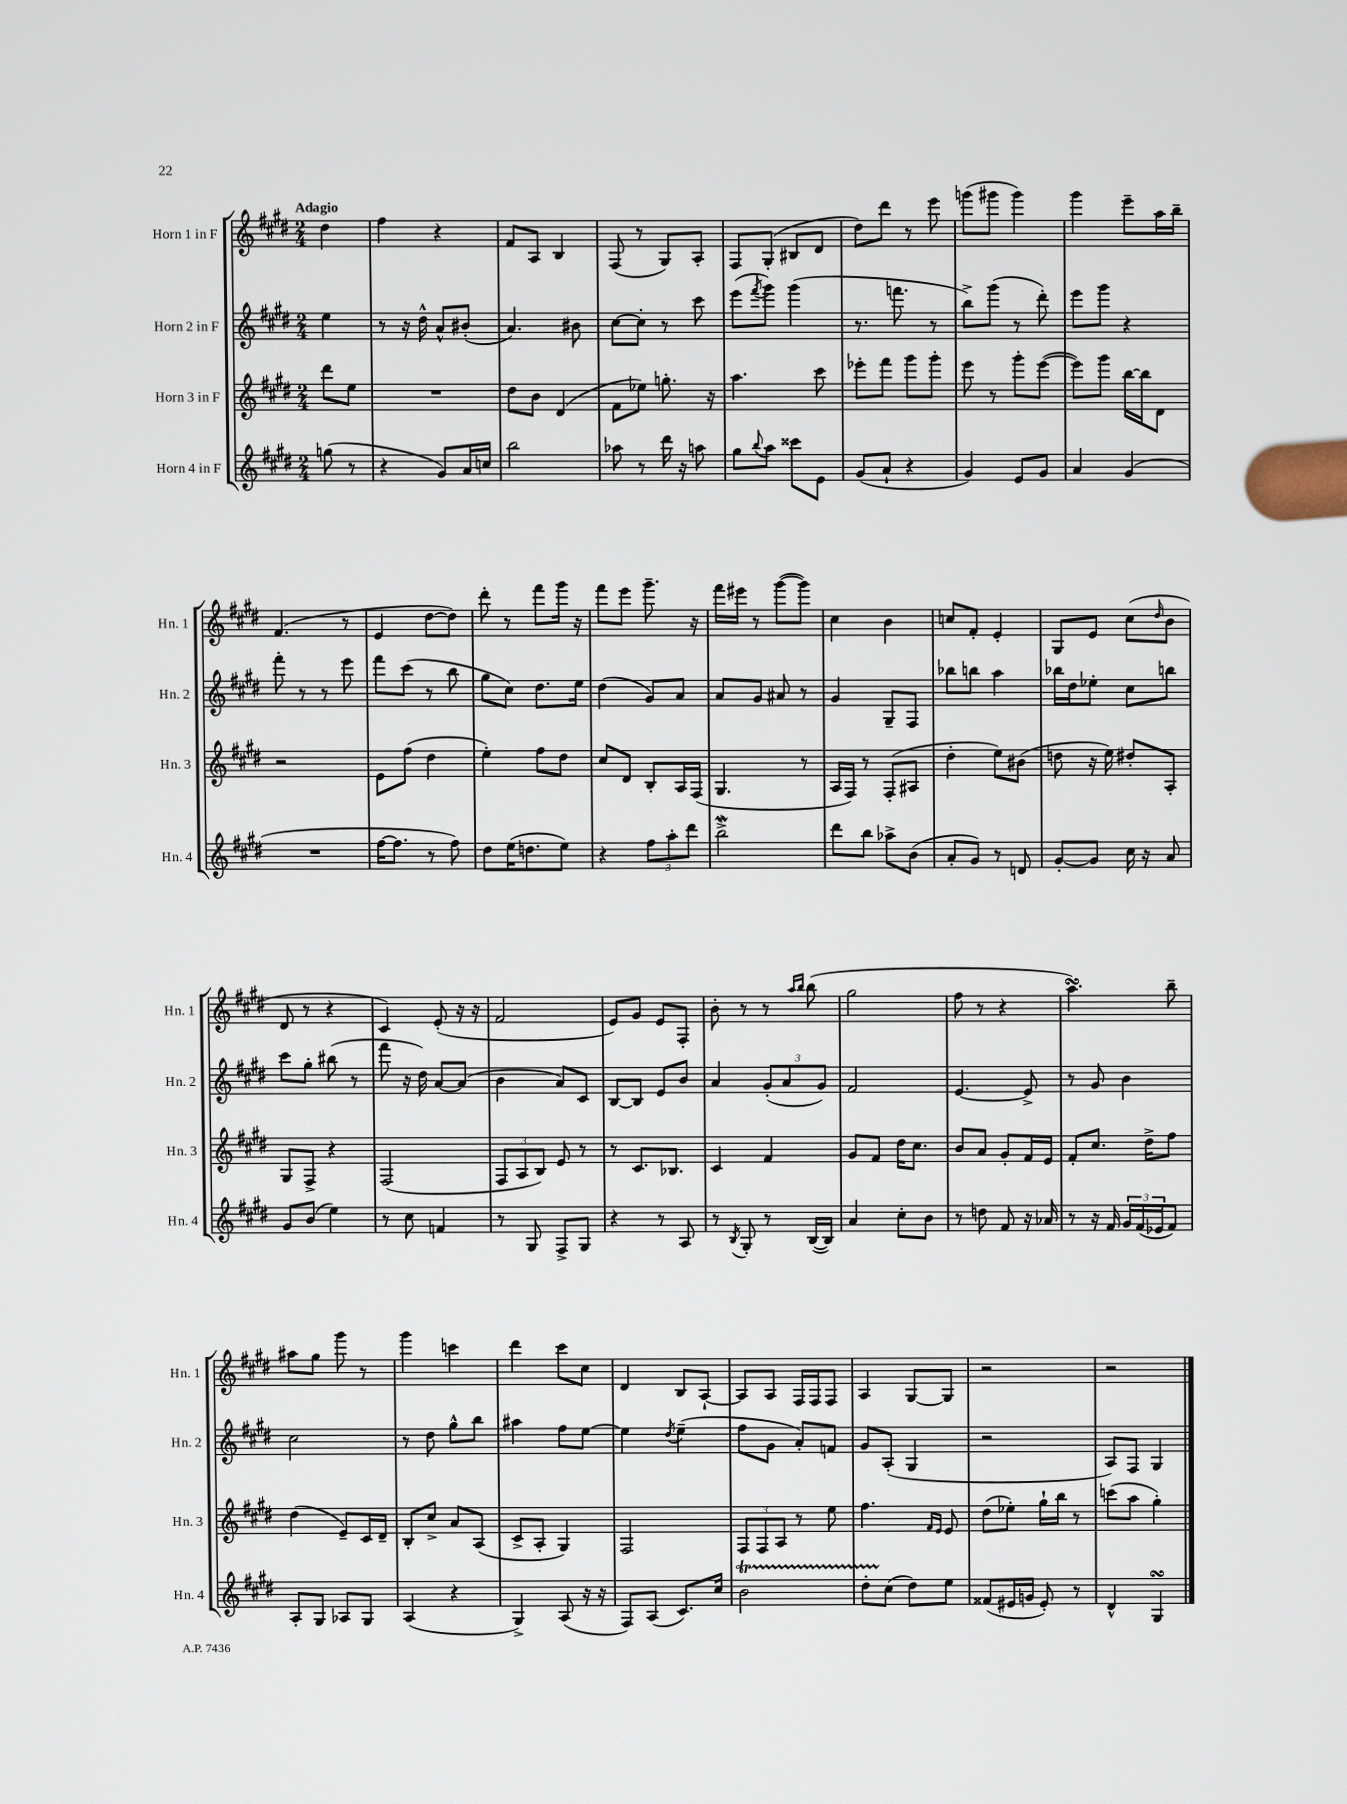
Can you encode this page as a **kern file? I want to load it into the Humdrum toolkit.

**kern	**kern	**kern	**kern
*part4	*part3	*part2	*part1
*staff4	*staff3	*staff2	*staff1
*I"Horn 4 in F	*I"Horn 3 in F	*I"Horn 2 in F	*I"Horn 1 in F
*I'Hn. 4	*I'Hn. 3	*I'Hn. 2	*I'Hn. 1
*clefG2	*clefG2	*clefG2	*clefG2
*k[f#c#g#d#]	*k[f#c#g#d#]	*k[f#c#g#d#]	*k[f#c#g#d#]
*M2/4	*M2/4	*M2/4	*M2/4
=	=	=	=
!	!	!	!LO:TX:a:B:t=Adagio
(8ggn\	8ddd#\L	4ee\	4dd#\
8r	8ee\J	.	.
=1	=1	=1	=1
4r	2r	8r	4ff#\
.	.	16r	.
.	.	16dd#^^\	.
8g#/L)	.	8a^^/L	4r
16a/L	.	(8b#X'/J	.
16ccn/JJ	.	.	.
=2	=2	=2	=2
2bb\	8dd#\L	4.a/)	8f#/L
.	8b\J	.	8A/J
.	(4d#/	.	4B/
.	.	8b#X\	.
=3	=3	=3	=3
8aa-X\	8f#\L	[8cc#\L	(8F#/
8r	8ee-X\J)	8cc#'\J]	8r
16ddd#\	8.ggn'\	8r	8G#/L)
16r	.	.	.
8aan\	.	8ccc#\	8A'/J
.	16r	.	.
=4	=4	=4	=4
8gg#\L	4.aa\	(8eee\L	8F#/L
8qqbb/	.	8qfff#/	.
8aa\J	.	8ggg#\J)	(8G#'/J
8ccc##X\L	.	(4ggg#\	8B#X/L
8e\J	8ccc#\	.	8d#/J
=5	=5	=5	=5
(8g#/L	8eee-X'\L	8.r	8dd#\L)
8a`/J	8fff#\J	.	8ddd#\J
.	.	8.fffn\	.
4r	8ggg#\L	.	8r
.	8ggg#'\J	8r	8eee\
=6	=6	=6	=6
4g#/)	8eee\	8bb^\L)	(8gggn\L
.	8r	(8ggg#\J	8ggg#X\J
8e/L	8ggg#'\L	8r	4ggg#\)
8g#/J	([8eee\J	8ddd#'\)	.
=7	=7	=7	=7
4a/	8eee\L])	8eee\L	4ggg#\
.	8ggg#\J	8ggg#\J	.
(4g#/	[16bb\LL	4r	8eee~\L
.	16bb\J]	.	.
.	8d#\J	.	16aa\L
.	.	.	16bb~\JJ
!!LO:LB:g=z
=8	=8	=8	=8
2r	2r	8fff#'\	(4.f#/
.	.	8r	.
.	.	8r	.
.	.	8eee\	8r
=9	=9	=9	=9
[16ff#\KL	8e\L	8fff#\L	4e/
8.ff#\J]	.	.	.
.	(8ff#\J	(8ccc#\J	.
8r	4dd#\	8r	[8dd#\L
8ff#\)	.	8bb\	8dd#\J])
=10	=10	=10	=10
8dd#\L	4ee'\)	8gg#\L	8ddd#'\
(16ee\K	.	8cc#\J)	8r
8.ddn\	.	.	.
.	8ff#\L	8.dd#\L	8fff#\L
8ee\J)	8dd#\J	.	16ggg#\Jk
.	.	16ee\Jk	16r
=11	=11	=11	=11
4r	8cc#/L	(4dd#\	8fff#\L
.	8d#/J	.	8eee\J
12ff#\L	8B'/L	8g#/L)	8.ggg#~\
12aa'\	.	.	.
.	16A/L	8a/J	.
12ddd#\J	.	.	.
.	(16F#/JJ	.	16r
=12	=12	=12	=12
2bbW^\	4.G#/	8a/L	16fff#\LL
.	.	.	16eee#X\JJ
.	.	8g#/J	8r
.	.	8a#X/	([8ggg#\L
.	8r	8r	8ggg#\J])
=13	=13	=13	=13
8ddd#\L	16A/LL	4g#/	4cc#\
.	16F#/JJ)	.	.
8bb\J	8r	.	.
8aa-X^\L	(8F#'/L	8G#~/L	4b\
(8b\J	8A#X/J	8F#/J	.
=14	=14	=14	=14
8a'/L	4dd#'\	8bb-X\L	8ccn/L
8g#/J)	.	8bbn\J	8f#'/J
8r	8ee\L)	4aa\	4e'/
8dn/	(8b#X\J	.	.
=15	=15	=15	=15
[8g#'/L	8ddn\	16bb-X\LL	8G#/L
.	.	16dd#\J	.
8g#/J]	16r	8ee-X'\J	8e/J
.	16ee\)	.	.
16cc#\	8dd#X'/L	8cc#\L	(8cc#\L
16r	.	.	.
.	.	.	16qqdd#/
8a/	8A'/J	8bbn\J	8b\J
!!LO:LB:g=z
=16	=16	=16	=16
8g#/L	8G#/L	8ccc#\L	8d#/
(8b/J	8F#^/J	8gg#'\J	8r
4ee\)	4r	(8bb#X\	4r
.	.	8r	.
=17	=17	=17	=17
8r	(2F#/	8fff#\	4c#/)
8cc#\	.	16r	.
.	.	16dd#\)	.
4fn/	.	[8a/L	(8e'/
.	.	(8a/J]	16r
.	.	.	16r
=18	=18	=18	=18
8r	12F#/L	4b\	2f#/
.	12A/	.	.
8G#/	.	.	.
.	12B/J)	.	.
8F#^/L	8e/	8a/L)	.
8G#/J	8r	8c#/J	.
=19	=19	=19	=19
4r	8r	[8B/L	8e/L)
.	8.c#/L	8B/J]	8g#/J
8r	.	8e/L	8e/L
.	8.B-X/J	.	.
8A/	.	8b/J	8F#'/J
=20	=20	=20	=20
8r	4c#/	4a/	8b'\
8qB/	.	.	.
8G#'/	.	.	8r
8r	4f#/	(12g#'/L	8r
.	.	12a/	.
.	.	.	16qqaa/LL
.	.	.	16qqbb/JJ
([16B/LL	.	.	(8bb\
.	.	12g#/J)	.
16B/JJ])	.	.	.
=21	=21	=21	=21
4a/	8g#/L	2f#/	2gg#\
.	8f#/J	.	.
8cc#'\L	16dd#\KL	.	.
.	8.cc#\J	.	.
8b\J	.	.	.
=22	=22	=22	=22
8r	8b/L	[4.e/	8ff#\
8ddn\	8a/J	.	8r
8f#/	8g#'/L	.	4r
16r	16f#/L	8e^/]	.
16a-X/	16e/JJ	.	.
=23	=23	=23	=23
8r	8f#'/L	8r	4.aasSSs\)
16r	8.cc#/J	8g#/	.
16f#/	.	.	.
24g#/LL	.	4b\	.
(24f#/	.	.	.
.	16dd#^\KL	.	.
24e-X/J	.	.	.
8f#/J)	8ff#\J	.	8bb~\
!!LO:LB:g=z
=24	=24	=24	=24
8A'/L	(4dd#\	2cc#\	8aa#X\L
8G#/J	.	.	8gg#\J
8A-X/L	8e~/L)	.	8ggg#\
8G#/J	16c#/L	.	8r
.	16d#~/JJ	.	.
=25	=25	=25	=25
(4A/	8B'/L	8r	4ggg#\
.	8cc#^/J	8dd#\	.
4r	8a/L	8gg#^^\L	4cccn\
.	(8A/J	8bb\J	.
=26	=26	=26	=26
4G#^/)	8c#^/L	4aa#X\	4ddd#\
.	8A'/J	.	.
(8A/	4G#/)	8ff#\L	8ccc#\L
16r	.	[8ee\J	8cc#\J
16r	.	.	.
=27	=27	=27	=27
8F#/L)	2F#/	4ee\]	4d#/
(8A/J	.	.	.
.	.	8qdd#/	.
8.c#/L)	.	(4ee~\	8B/L
.	.	.	[8A`/J
16cc#/Jk	.	.	.
=28	=28	=28	=28
2bT\	12F#/L	8ff#\L	8A/L]
.	12F#/	.	.
.	.	8g#\J	8A/J
.	12A/J	.	.
.	8r	8a'/L)	16F#/LL
.	.	.	16F#/J
.	8ee\	8fn/J	8F#/J
=29	=29	=29	=29
8dd#TTT'\L	4.ff#\	8g#/L	4A/
(8cc#\J	.	(8A'/J	.
8dd#\L)	.	4G#/	[8G#/L
.	16qqf#/LL	.	.
.	16qqe/JJ	.	.
8ee\J	8e/	.	8G#/J]
=30	=30	=30	=30
(8f##X/L	(8dd#\L	2r	2r
16e#X/L	8ee-X'\J)	.	.
16gn/JJ	.	.	.
8e#'/)	16gg#`\LL	.	.
.	16bb\JJ	.	.
8r	8r	.	.
=31	=31	=31	=31
4d#^^/	(8cccn\L	8A/L)	2r
.	8aa\J	8F#/J	.
4G#sSsS/	4gg#'\)	4G#/	.
==	==	==	==
*-	*-	*-	*-
